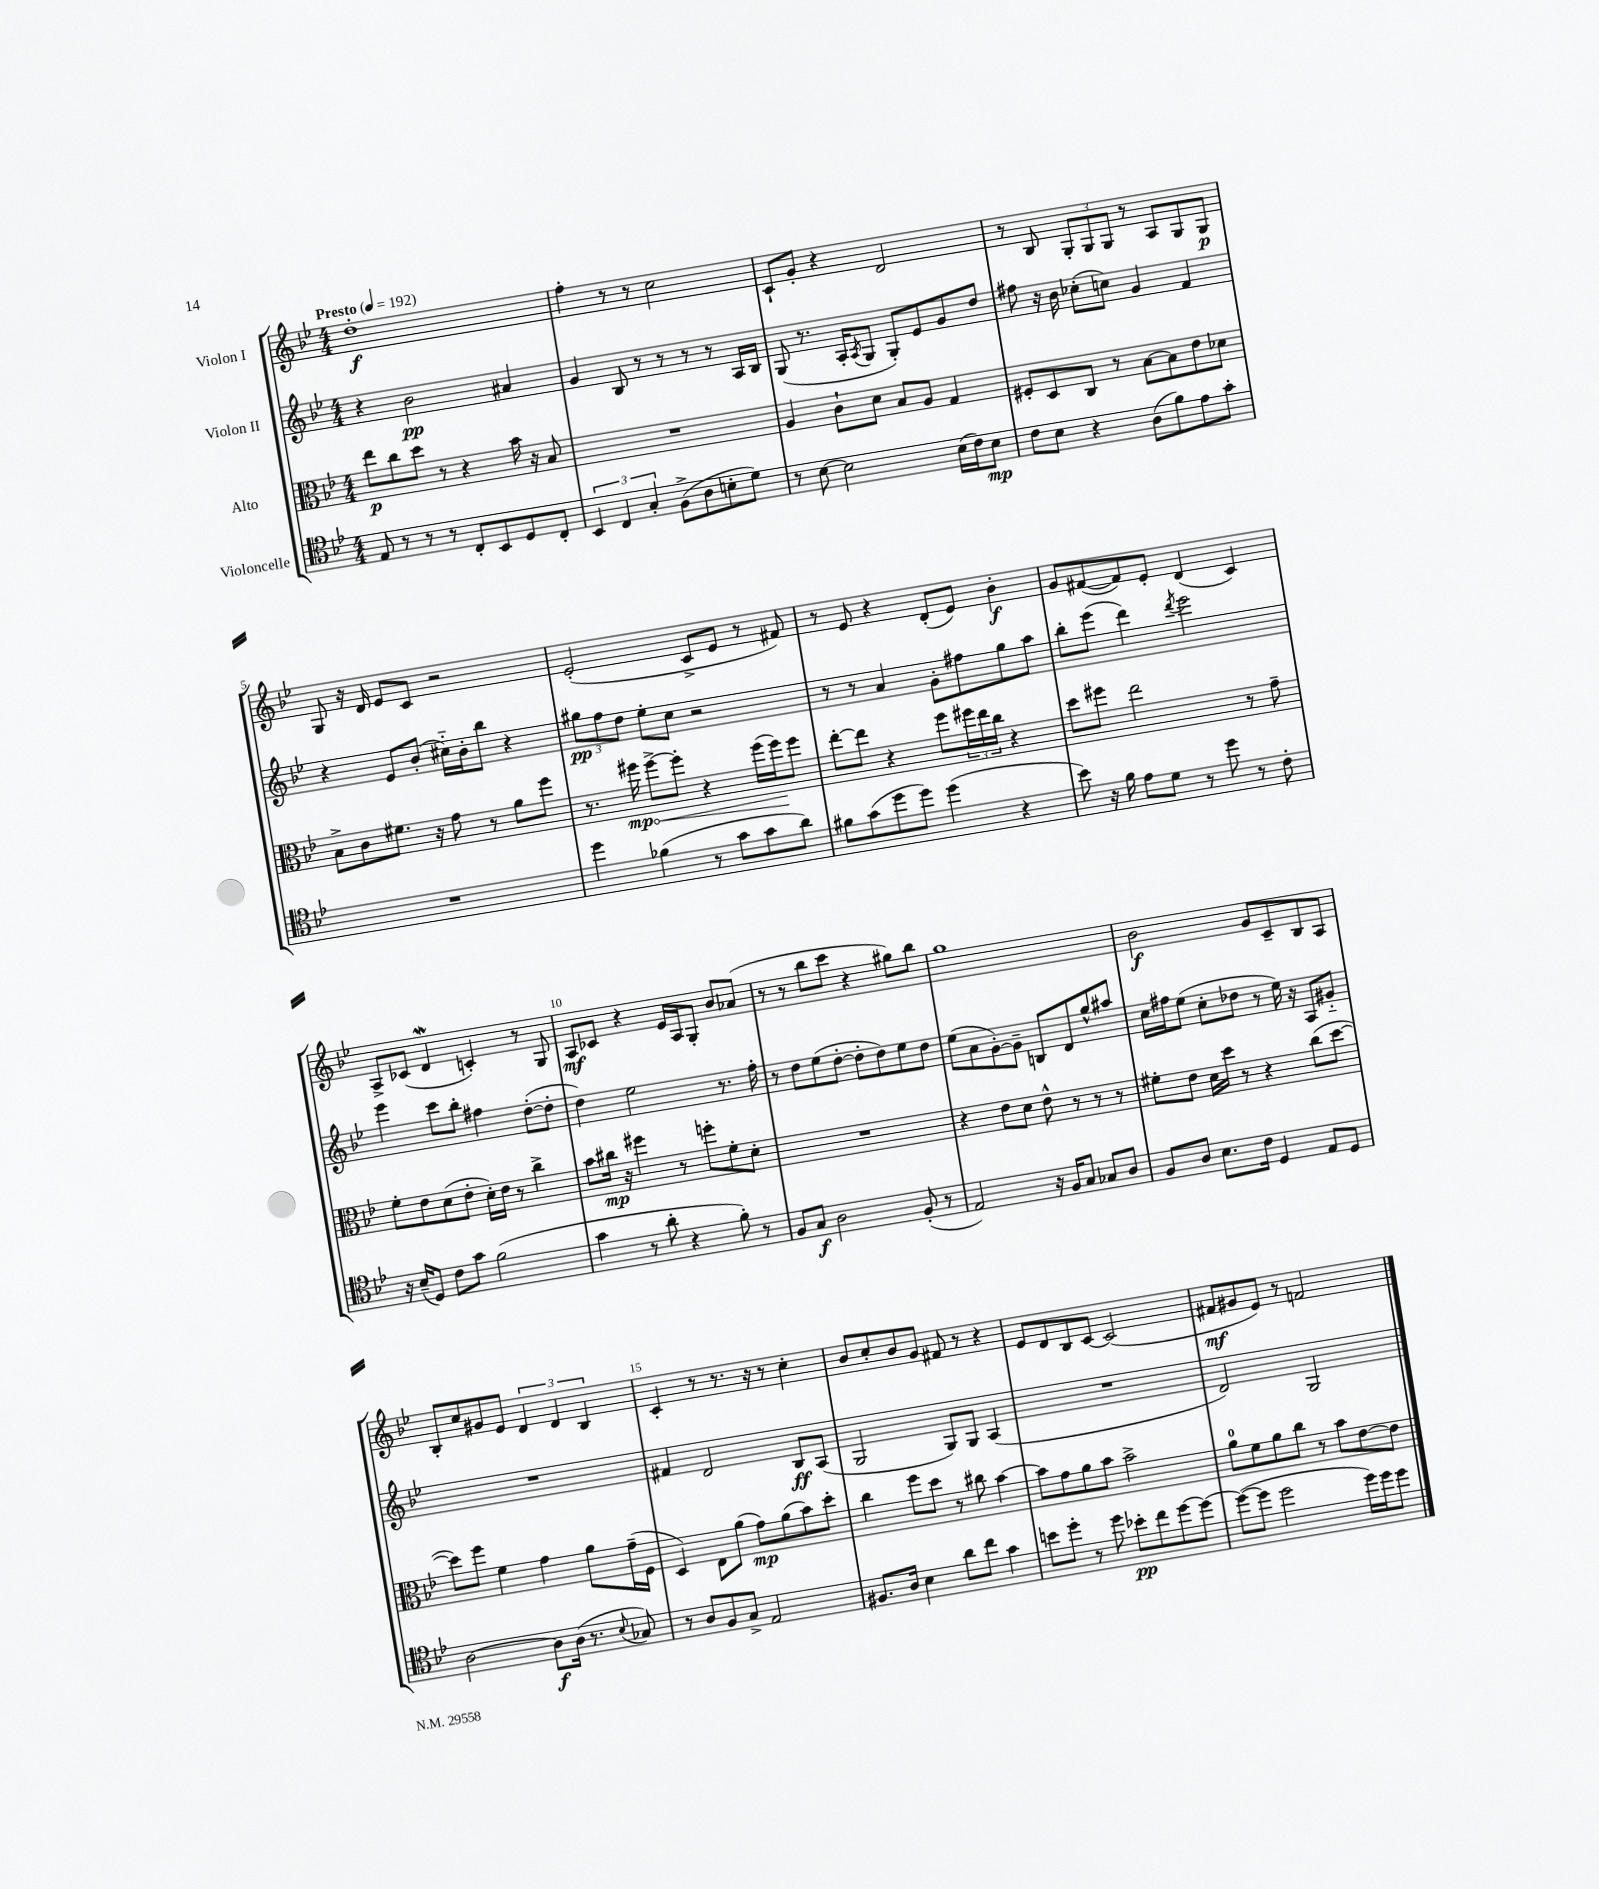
<<
\new StaffGroup <<
\new Staff = "s0" \with { instrumentName = "Violon I" } {
    \clef treble \key bes \major \numericTimeSignature \time 4/4 \tempo "Presto" 4 = 192
    d''1-.\f |
    f''4-. r8 r8 c''2 |
    c'8-! g'8-. r4 d'2 |
    r8 bes8 \tuplet 3/2 { g8-. g8 g8 } r8 a8 g8 g8\p |
    g8 r16 d'16 ees'8 c'8 r2 |
    ees'2-.( c'8-> ees'8 r8 fis'8) |
    r8 ees'8 r4 d'8-.( ees'8) bes'4-.\f |
    g'8 fis'8~( fis'8) ees'8-. d'4( c'4) |
    a8-> ces'8( d'4\mordent c'4-.) r8 g8 |
    a8\mf ces'8 r4 ees'16 a16 g8-. bes'8 aes'8( |
    r8 r8 bes''8 c'''8 r4 gis''8) bes''8 |
    g''1 |
    bes'2\f g'8 c'8-- bes8 a8 |
    bes8-. c''8 gis'8 ees'8 \tuplet 3/2 { d'4 d'4 bes4 } |
    c'4-. r8 r8. r16 r8 c''4-. |
    bes'8 c''8-. bes'8 g'8 fis'8 r8 r4 |
    ees'8 d'8 bes8 c'8~ c'2( |
    fis'8\mf gis'8 ees'8) r8 f'2 \bar "|." |
}
\new Staff = "s1" \with { instrumentName = "Violon II" } {
    \clef treble \key bes \major \numericTimeSignature \time 4/4
    r4 bes'2\pp ais'4 |
    g'4 bes8 r8 r8 r8 r8 a16 bes16 |
    g8( r8. a16-. \acciaccatura { a8 } g8 g8-.) ees'8 g'8 d''8 |
    fis''8 r16 bes'16 ces''8-.( c''8) g'4 f'4 |
    r4 ees'8 bes'8-.( cis''16-_) bes'16-. bes''8 r4 |
    \tuplet 3/2 { gis''8\pp f''8 d''8 } ees''8-. c''8 r2 |
    r8 r8 a'4 g'8-. fis''8 g''8 a''8 |
    bes''8-. ees'''8( d'''4) \acciaccatura { d'''8 } ees'''2 |
    ees'''4 c'''8 bes''8-. fis''4 d''8~-.( d''8-. |
    d''4) ees''2 r8. f''16-. |
    r8 d''8 ees''8( d''8~-. d''8-. d''8) ees''8 d''8 |
    ees''8( a'8 g'8~-.) g'8-- b8 d'8 g''8-^ ais''8 |
    c''16 fis''16 ees''8( c''8-. des''8 r8 ees''16) r16 a8 gis'8-_ |
    R1 |
    fis'4 d'2 bes8\ff a8( |
    g2 g8) g8 a4( |
    R1 |
    d'2) g2 \bar "|." |
}
\new Staff = "s2" \with { instrumentName = "Alto" } {
    \clef alto \key bes \major \numericTimeSignature \time 4/4
    ees''8\p c''8 d''8 r8 r4 bes'16 r16 bes8 |
    R1 |
    a4 c'8-! d'8 bes8 a8 g4 |
    fis8-. d8 c8 r8 bes8~ bes8 ees'8 des'8 |
    bes8-> c'8 fis'8. r16 g'8 r8 a'8 f''8 |
    r8. fis''16\mp \once \override Hairpin.circled-tip = ##t fis''8~->\< fis''8-. r4 fis''16( fis''16\!) fis''8 |
    ees''8~-. ees''8 r4 f''8 \tuplet 3/2 { fis''16 ees''16 c''16 } r4 |
    d''8 fis''8 ees''2 r8 g'8-- |
    f'8-. ees'8 d'8( ees'8-. d'16-.) ees'16 r8 c''4-> |
    bes'8 cis''16\mp r16 fis''4 r8 f''8-. f'8-. d'8-. |
    R1 |
    r4 ees'8 d'8 ees'8-^ r8 r8 r8 |
    fis'8-. ees'8 d'16 d''16 r8 r4 c''8( d''8~ |
    d''8) f''8 f'4 g'4 a'8 g'16--( f16 |
    d4) ees8 a'8( g'8\mp) a'8( bes'8) d''8-. |
    c''4 f''8 d''8 r8 cis''8 bes'4~ |
    bes'8 g'8 a'8 bes'8 bes'2-> |
    a'8-0 f'8 a'8 c''8 r8 bes'8 ees'8~ ees'8 \bar "|." |
}
\new Staff = "s3" \with { instrumentName = "Violoncelle" } {
    \clef tenor \key bes \major \numericTimeSignature \time 4/4
    ees8 r8 r8 r8 c8-. bes,8 d8 c8-. |
    \tuplet 3/2 { bes,4 c4 g4-. } f8->( a8 b8-. d'8) |
    r8 bes8~ bes2 bes16( c'16) bes8\mp |
    c'8 bes8 r4 a8( f'8) ees'8 g'8-. |
    R1 |
    d''4 fes'4( r8 g'8 g'8 a'8) |
    fis'8 g'8( d''8 d''8) d''4( r4 |
    bes'8) r16 f'16 ees'8 d'8 r8 d''8 r8 c'8-. |
    r16 bes16--( d8) c'8 g'8 f'2( |
    g'4 r8 a'8-. r4 f'8-.) r8 |
    f8 g8\f a2 f8-.( r8 |
    ees2) r16 f16 g8 ges8 a8 |
    f8 a8 bes8. c'16 d4 ees8 d8 |
    a2~ a8\f a16( r8. \appoggiatura { bes8 } ges8) |
    r8 a8 f8 g8-> ees2 |
    fis8. a16 bes4 a'8 c''8 g'4 |
    b'8 d''8-. r8 d''8 bes'8-.\pp c''8 d''8~ d''8~ |
    d''8~( d''8 d''2 d''16) d''16 d''8 \bar "|." |
}
>>
>>
\layout { \context { \Score \override BarNumber.break-visibility = ##(#f #t #t) barNumberVisibility = #(every-nth-bar-number-visible 5) } }
